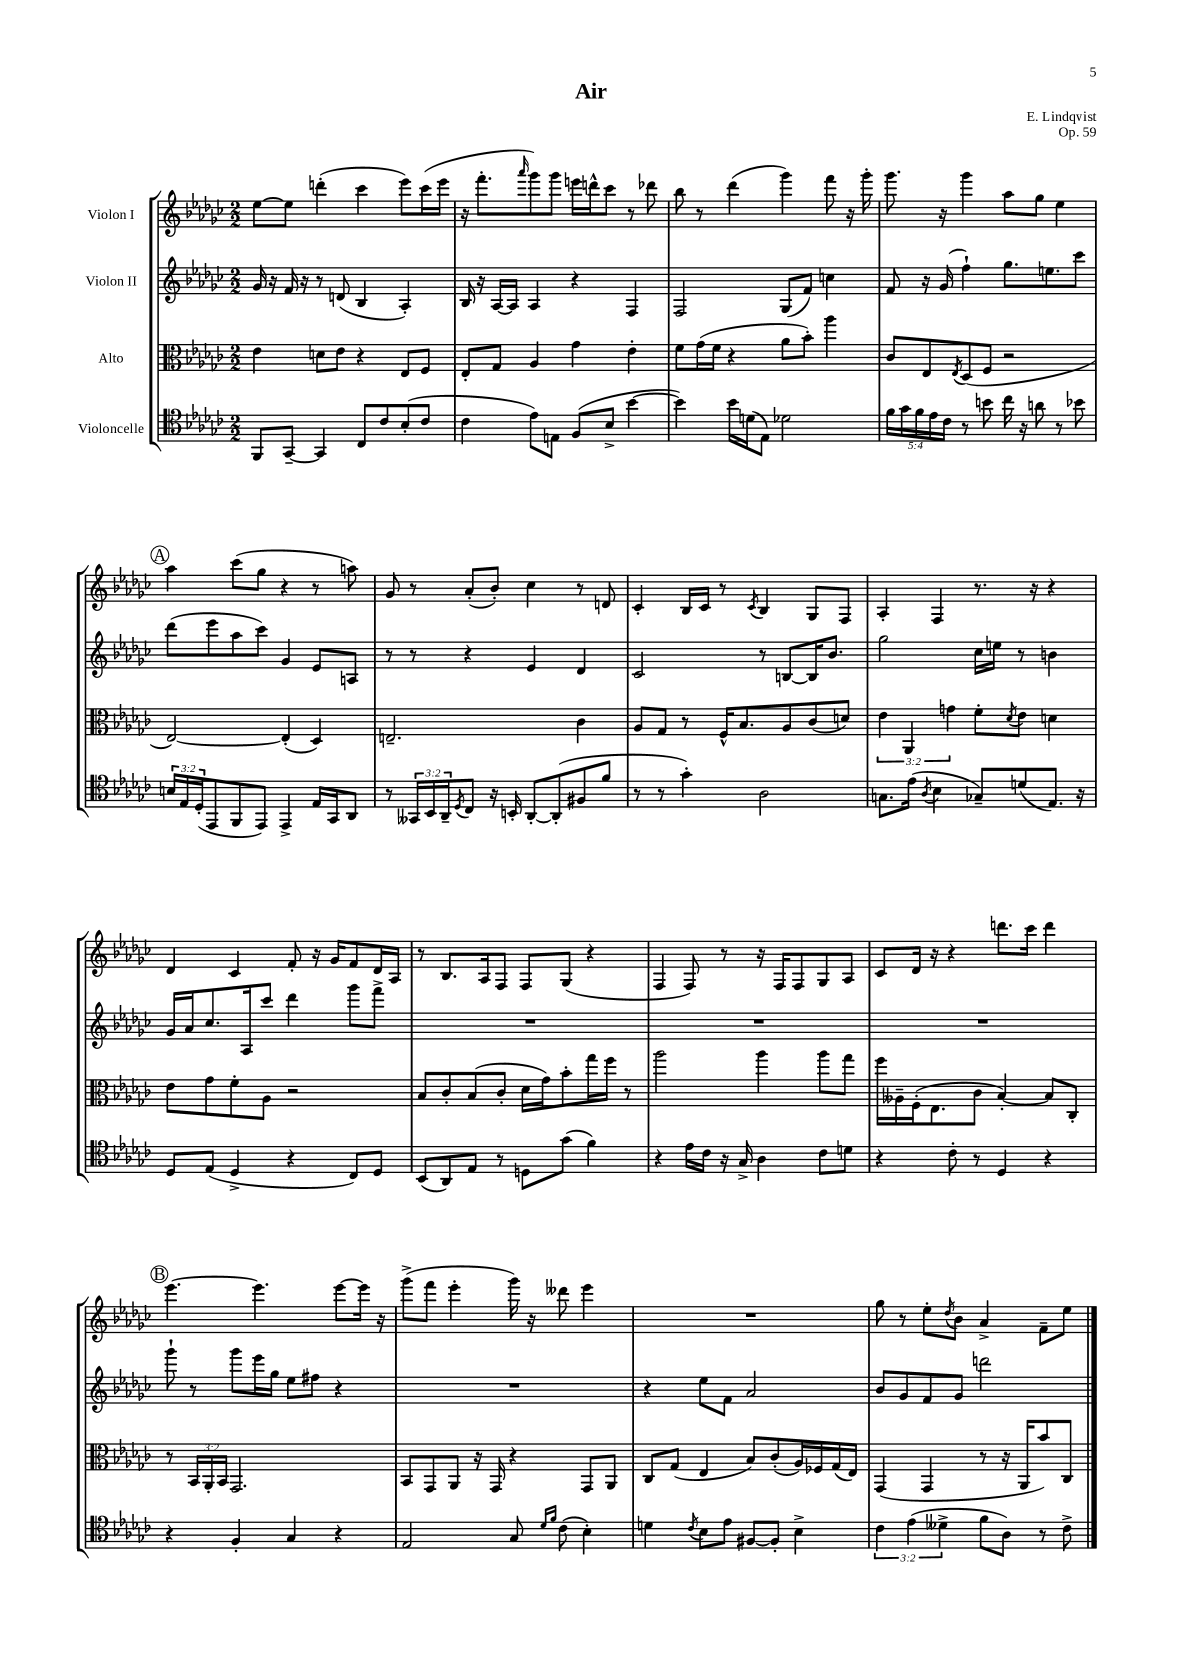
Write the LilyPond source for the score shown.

\header { title = "Air" composer = "E. Lindqvist" opus = "Op. 59" }
<<
\new StaffGroup <<
\new Staff = "s0" \with { instrumentName = "Violon I" } {
    \clef treble \key ges \major \numericTimeSignature \time 2/2
    ees''8~ ees''8 d'''4-.( ces'''4 ees'''8) ces'''16( ees'''16 |
    r16 f'''8.-. \grace { aes'''16 } ges'''8) ges'''8 e'''16 d'''16-^ ces'''8 r8 des'''8 |
    bes''8 r8 des'''4( ges'''4) f'''8 r16 ges'''16-. |
    ges'''8. r16 ges'''4 aes''8 ges''8 ees''4 |
    \mark \markup { \circle "A" } aes''4 ces'''8( ges''8 r4 r8 a''8) |
    ges'8 r8 aes'8-.( bes'8-.) ces''4 r8 d'8 |
    ces'4-. bes16 ces'16 r8 \acciaccatura { ces'8 } bes4 ges8 f8 |
    aes4-. f4 r8. r16 r4 |
    des'4 ces'4 f'8-. r16 ges'16 f'8 des'16 aes16 |
    r8 bes8. aes16 f8 f8 ges8( r4 |
    f4 f8) r8 r16 f16 f8 ges8 aes8 |
    ces'8 des'16 r16 r4 d'''8. ces'''16 d'''4 |
    \mark \markup { \circle "B" } ees'''4.~ ees'''4. ees'''8~ ees'''16 r16 |
    ges'''8->( f'''8 ees'''4-. ges'''16) r16 deses'''8 ees'''4 |
    R1 |
    ges''8 r8 ees''8-. \acciaccatura { des''8 } bes'8 aes'4-> f'8-- ees''8 \bar "|." |
}
\new Staff = "s1" \with { instrumentName = "Violon II" } {
    \clef treble \key ges \major \numericTimeSignature \time 2/2
    ges'16 r16 f'16 r16 r8 d'8( bes4 aes4-.) |
    bes16 r16 aes16~ aes16 aes4 r4 f4 |
    f2 ges8( f'8) c''4 |
    f'8 r16 ges'16( f''4-!) ges''8. e''8. ces'''8 |
    \mark \markup { \circle "A" } des'''8( ees'''8 aes''8 ces'''8) ges'4 ees'8 a8 |
    r8 r8 r4 ees'4 des'4 |
    ces'2 r8 b8~ b16 bes'8. |
    ges''2 ces''16 e''16 r8 b'4 |
    ges'16 aes'16 ces''8. aes16 ces'''8 des'''4 ges'''8 f'''8-> |
    R1 |
    R1 |
    R1 |
    \mark \markup { \circle "B" } ges'''8-! r8 ges'''8 ees'''16 ges''16 ees''8 fis''8 r4 |
    R1 |
    r4 ees''8 f'8 aes'2 |
    bes'8 ges'8 f'8 ges'8 d'''2 \bar "|." |
}
\new Staff = "s2" \with { instrumentName = "Alto" } {
    \clef alto \key ges \major \numericTimeSignature \time 2/2 \override Staff.TupletNumber.text = #tuplet-number::calc-fraction-text
    ees'4 d'8 ees'8 r4 ees8 f8 |
    ees8-. ges8 aes4 ges'4 ees'4-. |
    f'8 ges'16( f'16 r4 aes'8 bes'8-.) aes''4 |
    ces'8 ees8 \acciaccatura { ees8 } des8( f8 r2 |
    \mark \markup { \circle "A" } ees2~) ees4-.( des4) |
    e2.-- ces'4 |
    aes8 ges8 r8 f16-^ bes8. aes8 ces'8( d'8) |
    \tuplet 3/2 { ees'4 aes,4 g'4 } f'8-. \acciaccatura { des'8 } ees'8 d'4 |
    ees'8 ges'8 f'8-. aes8 r2 |
    bes8 ces'8-. bes8( ces'8-. des'16 ges'16) bes'8-. ges''16 f''16 r8 |
    aes''2 aes''4 aes''8 ges''8 |
    f''16 aeses16-- f16-.( ees8. ces'8 bes4~-.) bes8 ces8-. |
    \mark \markup { \circle "B" } r8 \tuplet 3/2 { bes,16 aes,16-. bes,16 } ges,2. |
    bes,8 ges,8 aes,8 r16 ges,16 r4 ges,8 aes,8 |
    ces8 ges8( ees4 bes8) ces'8-.( aes16) fes16 ges16( ees16) |
    ges,4( ges,4 r8 r16 aes,16 bes'8) ces8 \bar "|." |
}
\new Staff = "s3" \with { instrumentName = "Violoncelle" } {
    \clef tenor \key ges \major \numericTimeSignature \time 2/2 \override Staff.TupletNumber.text = #tuplet-number::calc-fraction-text
    f,8 ges,8~-- ges,4 ces8 ces'8 bes8-.( ces'8 |
    ces'4 ees'8) e8 f8( bes8-> bes'4~ |
    bes'4) bes'16 d'16( ees8) des'2 |
    \tuplet 5/4 { f'16 ges'16 f'16 ees'16 ces'16 } r8 b'8 ces''16 r16 a'8 r8 bes'8 |
    \mark \markup { \circle "A" } \tuplet 3/2 { b16 ees16 des16-.( } ees,8 f,8 ees,8) ees,4-> ees16 ges,16 aes,8 |
    r8 \tuplet 3/2 { geses,16 bes,16 aes,16-- } \acciaccatura { des8 } ces8 r16 b,16-. aes,8~-. aes,8-.( fis8 f'8 |
    r8 r8 ges'4-.) aes2 |
    g8. ees'16( \acciaccatura { aes8 } bes4 ges8--) d'8( ees8.) r16 |
    des8 ees8( des4-> r4 ces8) des8 |
    bes,8( aes,8) ees8 r8 d8 ges'8( f'4) |
    r4 ees'16 ces'16 r16 ges16-> aes4 ces'8 d'8 |
    r4 ces'8-. r8 des4 r4 |
    \mark \markup { \circle "B" } r4 f4-. ges4 r4 |
    ees2 ges8 \grace { des'16 f'16 } ces'8( bes4-.) |
    d'4 \acciaccatura { ces'8 } bes8 ees'8 fis8~ fis8-. bes4-> |
    \tuplet 3/2 { ces'4 ees'4( deses'4-> } f'8 aes8) r8 ces'8-> \bar "|." |
}
>>
>>
\layout { \context { \Score \remove "Bar_number_engraver" } }
